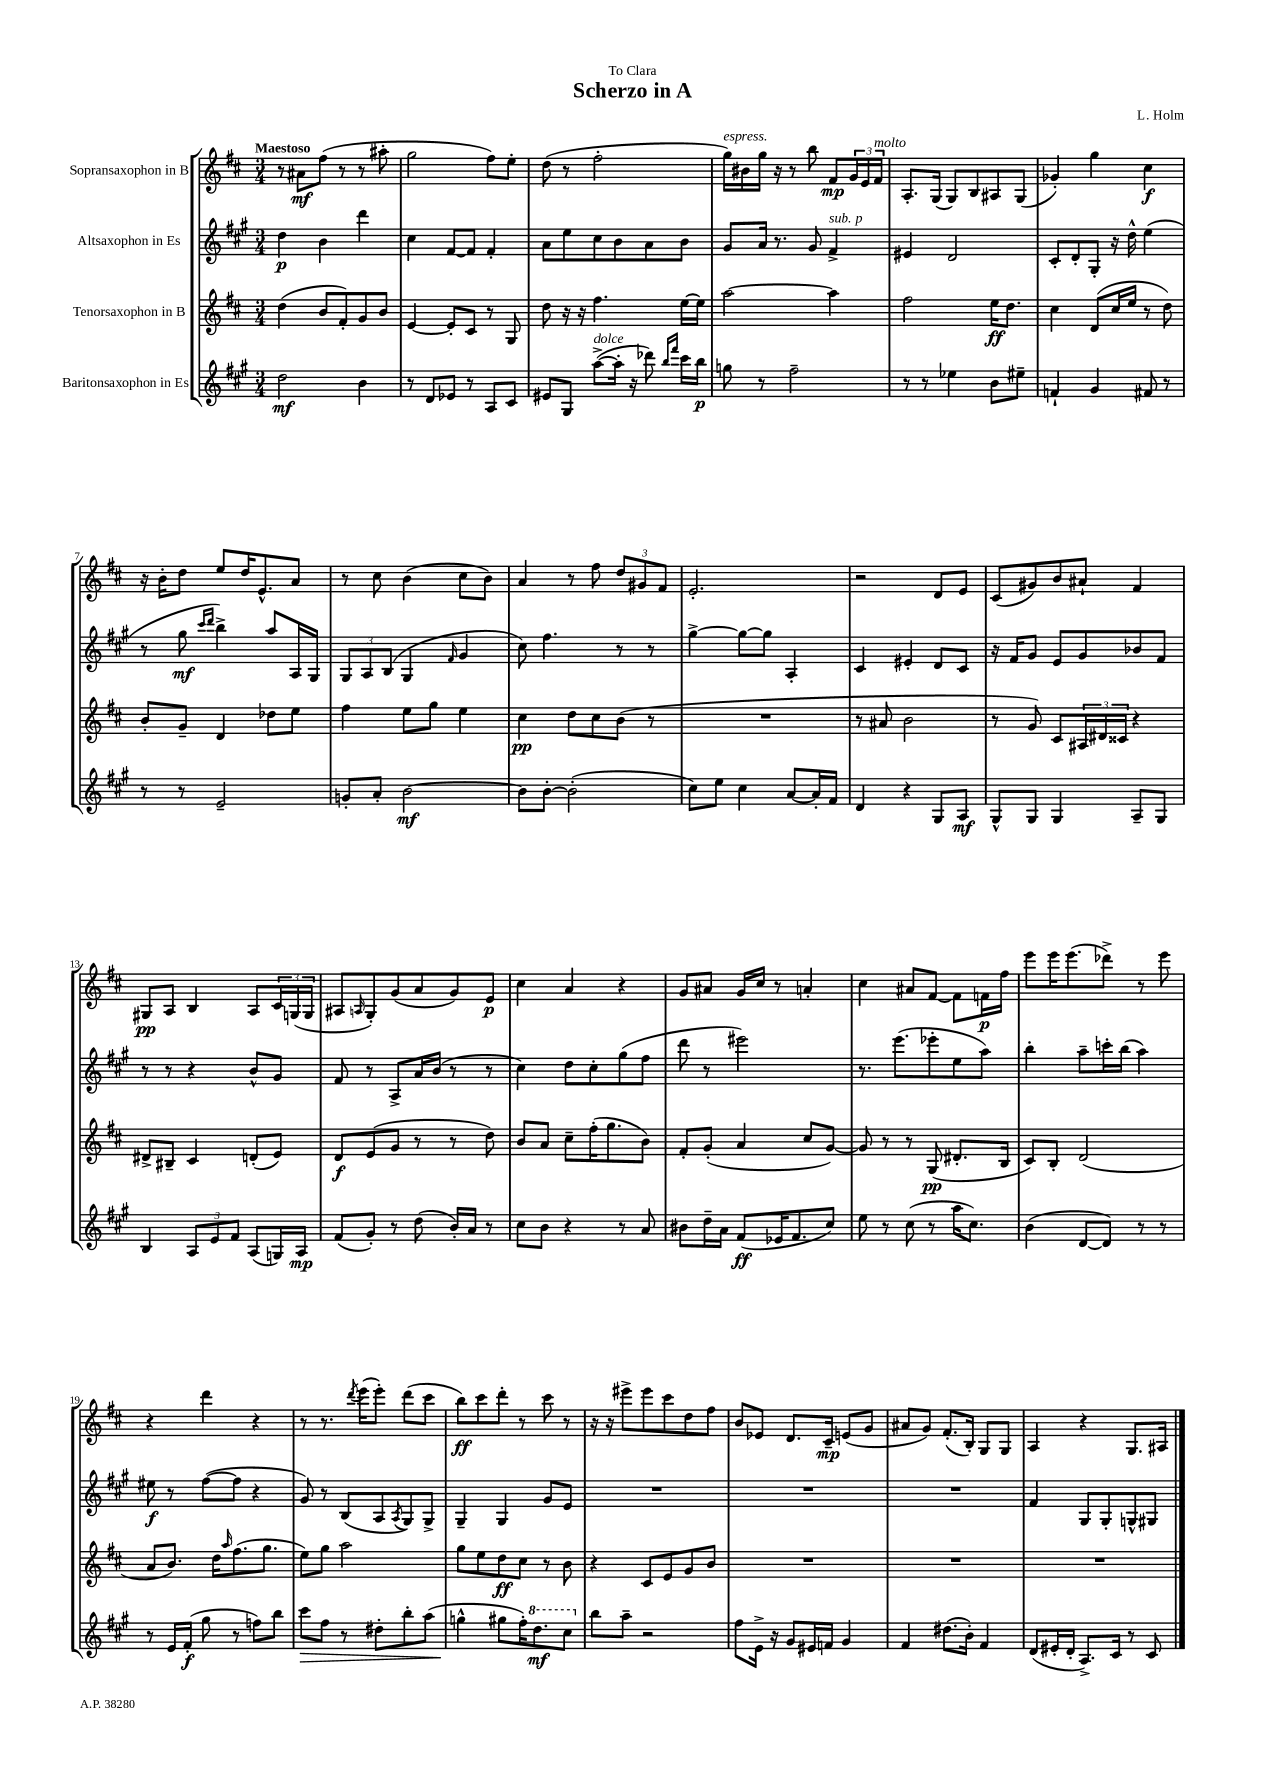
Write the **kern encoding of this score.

**kern	**kern	**kern	**kern
*staff4	*staff3	*staff2	*staff1
*clefG2	*clefG2	*clefG2	*clefG2
*k[f#c#g#]	*k[f#c#]	*k[f#c#g#]	*k[f#c#]
*M3/4	*M3/4	*M3/4	*M3/4
2dd	(4dd	4dd	8r
.	.	.	8a#
.	8b	4b	(8ff#
.	8f#')	.	8r
4b	8g	4ddd	8r
.	8b	.	8aa#'
=	=	=	=
8r	[4e	4cc#	2gg
8d	.	.	.
8e-	8e']	[8f#	.
8r	8c#	8f#]	.
8A	8r	4f#'	8ff#)
8c#	8G	.	8ee'
=	=	=	=
8e#	8dd	8a	(8dd
8G#	16r	8ee	8r
.	16r	.	.
([8aa^	4.ff#	8cc#	2ff#'
16aa']	.	8b	.
16r	.	.	.
8ddd-)	.	8a	.
16qqbb	.	.	.
16qqfff#	.	.	.
16ccc#	[16ee	8b	.
16bb	16ee]	.	.
=	=	=	=
8gg	[2aa	8g#	16gg)
.	.	.	16b#
8r	.	16a	16gg
.	.	8.r	16r
2ff#~	.	.	8r
.	.	8g#	8bb
.	4aa]	4f#^	8f#
.	.	.	24g
.	.	.	24e
.	.	.	24f#
=	=	=	=
8r	2ff#	4e#	8.A'
8r	.	.	.
.	.	.	(16G
4ee-	.	2d	8G)
.	.	.	8B
8b	16ee	.	8A#
.	8.dd	.	.
8ee#~	.	.	(8G
=	=	=	=
4f`	4cc#	8c#'	4g-')
.	.	8d'	.
4g#	(8d	8G#'	4gg
.	16cc#	16r	.
.	16ee	16dd^^	.
8f#	8r	(4ee	4cc#
8r	8dd)	.	.
=	=	=	=
8r	8b'	8r	16r
.	.	.	16b'
8r	8g~	8gg#	8dd
.	.	16qqccc#	.
.	.	16qqddd	.
2e~	4d	4bb^)	8ee
.	.	.	16dd
.	.	.	8.e^^
.	8dd-	8aa	.
.	8ee	16A	8a
.	.	16G#	.
=	=	=	=
8g'	4ff#	12G#	8r
.	.	12A	.
8a'	.	.	8cc#
.	.	(12B	.
[2b	8ee	4G#	(4b
.	8gg	.	.
.	.	16qqf#	.
.	4ee	4g#	8cc#
.	.	.	8b)
=	=	=	=
8b]	4cc#	8cc#)	4a
[8b'	.	4.ff#	.
(2b']	8dd	.	8r
.	8cc#	.	8ff#
.	(8b	8r	12dd
.	.	.	12g#
.	8r	8r	.
.	.	.	12f#
=	=	=	=
8cc#)	2.r	[4gg#^	2.e'
8ee	.	.	.
4cc#	.	8gg#_	.
.	.	8gg#]	.
[8a	.	4A'	.
16a']	.	.	.
16f#	.	.	.
=	=	=	=
4d	8r	4c#	2r
.	8a#	.	.
4r	2b	4e#'	.
8G#	.	8d	8d
8A	.	8c#	8e
=	=	=	=
8G#^^	8r	16r	(8c#
.	.	16f#	.
8G#	8g)	8g#	8g#)
4G#	8c#	8e	8b
.	24A#	8g#	8a#`
.	24d#	.	.
.	24c##	.	.
8A~	4r	8b-	4f#
8G#	.	8f#	.
=	=	=	=
4B	8d#^	8r	8G#
.	8B#~	8r	8A
12A	4c#	4r	4B
12e	.	.	.
12f#	.	.	.
(8A	(8d'	8b^^	8A
16G)	8e)	8g#	24c#
.	.	.	(24G
16A	.	.	.
.	.	.	24G
=	=	=	=
(8f#	8d	8f#	8A#
.	.	.	16qqA
8g#')	(8e	8r	8G')
8r	8g	8A^	(8g
(8dd	8r	16a	8a
.	.	(16b	.
16b')	8r	8r	8g)
16a	.	.	.
8r	8dd)	8r	8e
=	=	=	=
8cc#	8b	4cc#)	4cc#
8b	8a	.	.
4r	8cc#~	8dd	4a
.	(16ff#'	8cc#'	.
.	8.gg	.	.
8r	.	(8gg#	4r
8a	8b)	8ff#	.
=	=	=	=
8b#	8f#'	8ddd	8g
16dd~	(8g'	8r	8a#
16a	.	.	.
(8f#	4a	2eee#)	16g
.	.	.	16cc#
16e-	.	.	8r
8.f#	.	.	.
.	8cc#	.	4a'
8cc#)	[8g)	.	.
=	=	=	=
8ee	8g]	8.r	4cc#
8r	8r	.	.
.	.	(8.eee	.
(8cc#	8r	.	8a#
8r	(8G	8eee-'	[8f#
16aa	8.d#'	8ee	8f#]
8.cc#)	.	.	.
.	.	8aa)	16f
.	16B	.	16ff#
=	=	=	=
(4b	8c#)	4bb'	8eee
.	8B'	.	16eee
.	.	.	(8.eee
[8d	(2d	8aa~	.
8d])	.	16ccc'	8ddd-^)
.	.	(16bb	.
8r	.	4aa)	8r
8r	.	.	8eee
=	=	=	=
8r	8a	8ee#	4r
16e	8.b)	8r	.
(16f#'	.	.	.
8gg#	.	([8ff#	4ddd
.	16dd	.	.
.	16qqaa	.	.
8r	(8.ff#	8ff#]	.
8ff)	.	4r	4r
.	8.gg	.	.
8bb	.	.	.
=	=	=	=
8ccc#	8ee)	8g#)	8r
8ff#	8gg	8r	8.r
8r	2aa	(8B	.
.	.	.	8qddd
.	.	.	(16eee
8dd#'	.	8A	8eee')
.	.	8qA	.
8bb'	.	8G#)	(8ddd
(8aa	.	8G#^	8ccc#
=	=	=	=
4gg^^	8gg	4G#~	8bb)
.	8ee	.	8ccc#
8gg#	8dd	4G#	8ddd'
16ff#')	8cc#	.	8r
8.ddd	.	.	.
.	8r	8g#	8ccc#
8ccc#	8b	8e	8r
=	=	=	=
8bb	4r	2.r	16r
.	.	.	16r
8aa~	.	.	8eee#^
2r	8c#	.	8eee#
.	8e	.	8ccc#
.	8g	.	8dd
.	8b	.	8ff#
=	=	=	=
8ff#	2.r	2.r	8b
16e^	.	.	8e-
16r	.	.	.
8g#	.	.	8.d
16e#	.	.	.
16f	.	.	16c#~
4g#	.	.	(8e
.	.	.	8g
=	=	=	=
4f#	2.r	2.r	8a#
.	.	.	8g)
(8.dd#	.	.	(8.f#'
16b')	.	.	16B')
4f#	.	.	8G
.	.	.	8G
=	=	=	=
(8d	2.r	4f#	4A
16e#'	.	.	.
16d'	.	.	.
8.A^)	.	8G#	4r
.	.	8G#'	.
16c#	.	.	.
8r	.	8G^^	8.G
8c#	.	8G#	.
.	.	.	16A#
==	==	==	==
*-	*-	*-	*-
